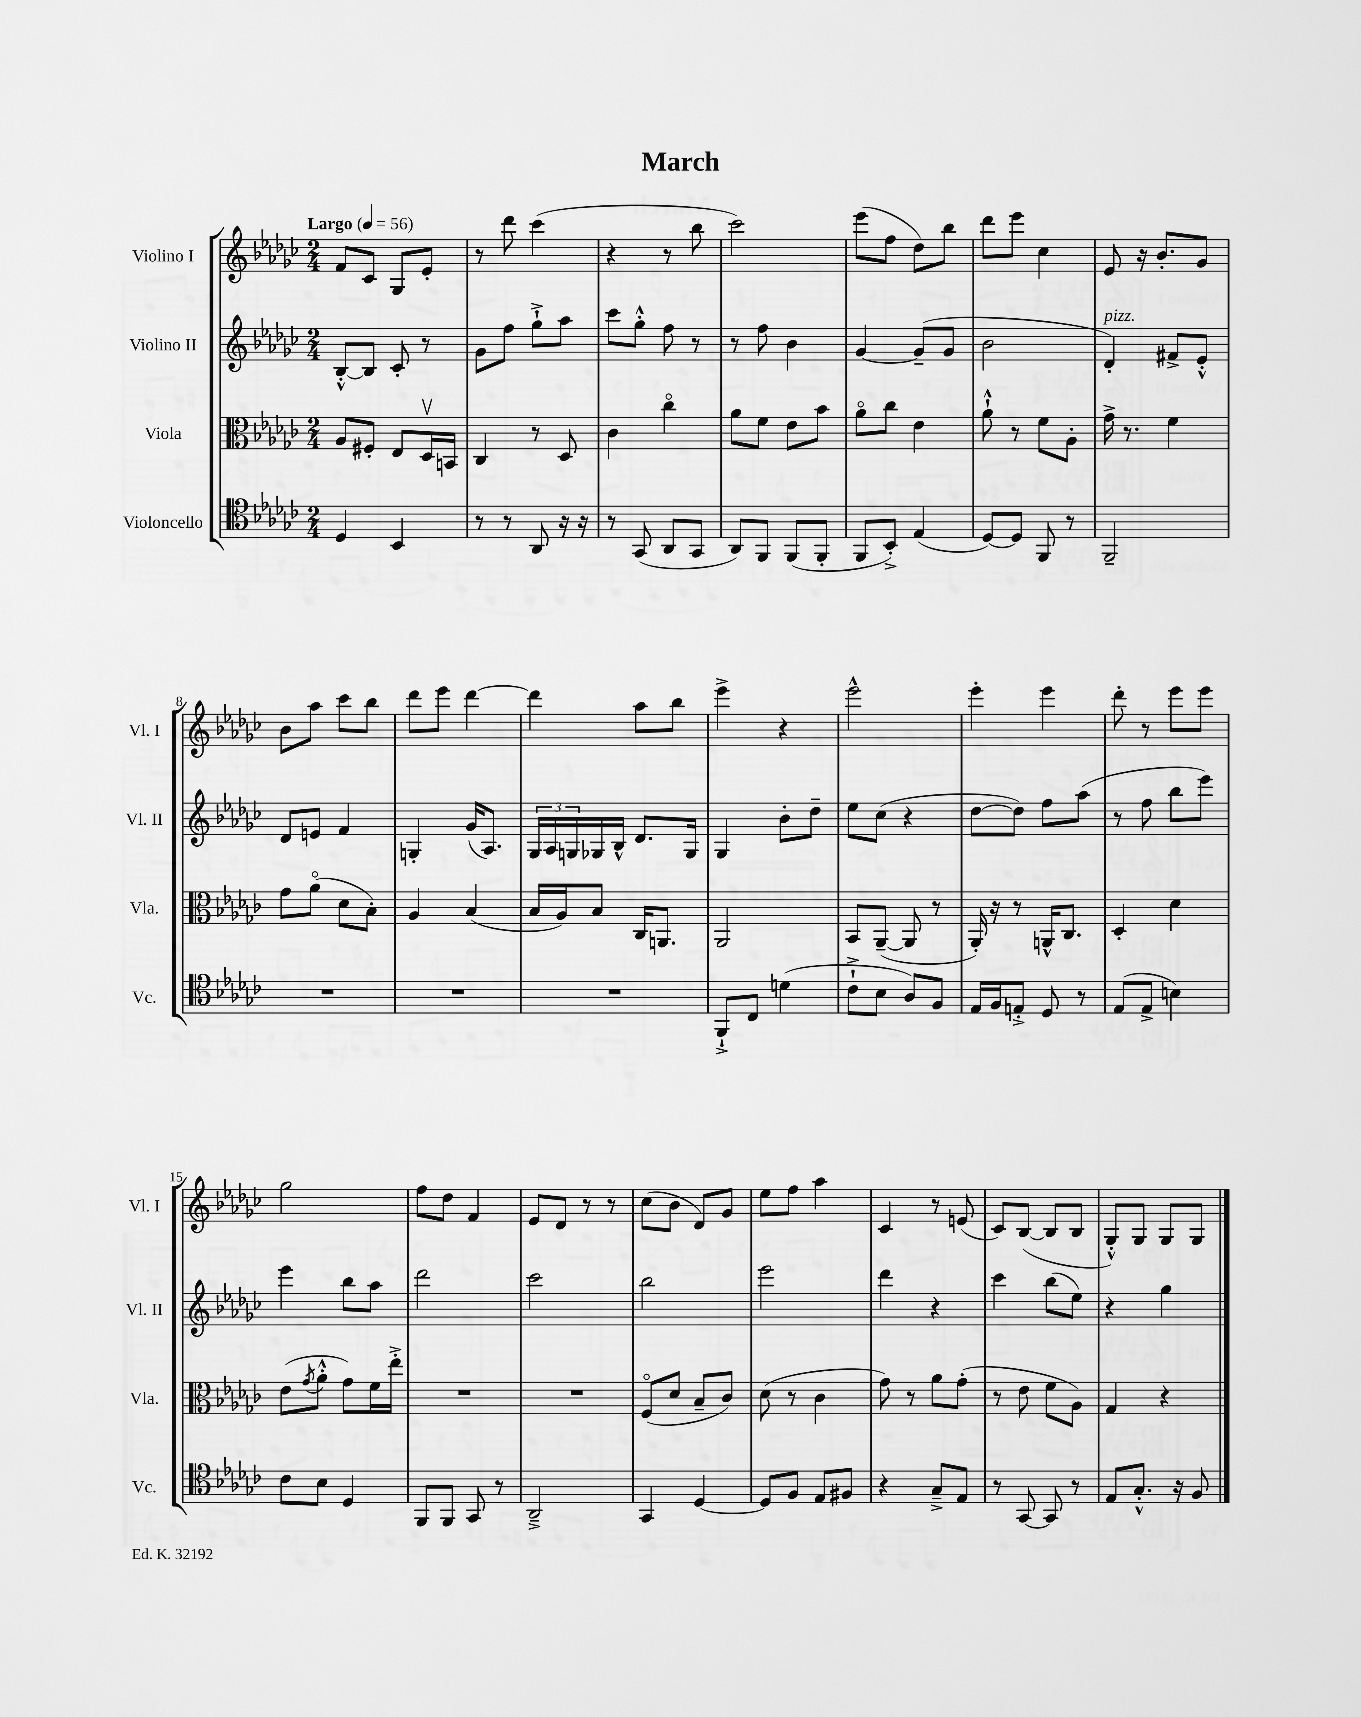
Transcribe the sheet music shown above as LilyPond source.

\header { title = "March" }
<<
\new StaffGroup <<
\new Staff = "s0" \with { instrumentName = "Violino I" shortInstrumentName = "Vl. I" } {
    \clef treble \key ges \major \numericTimeSignature \time 2/4 \tempo "Largo" 4 = 56
    f'8 ces'8 ges8 ees'8-. |
    r8 des'''8 ces'''4( |
    r4 r8 bes''8 |
    ces'''2) |
    ees'''8( f''8 des''8) bes''8 |
    des'''8 ees'''8 ces''4 |
    ees'8 r16 bes'8.-. ges'8 |
    bes'8 aes''8 ces'''8 bes''8 |
    des'''8 ees'''8 des'''4~ |
    des'''4 aes''8 bes''8 |
    ees'''4-> r4 |
    ees'''2-^ |
    ees'''4-. ees'''4 |
    des'''8-. r8 ees'''8 ees'''8 |
    ges''2 |
    f''8 des''8 f'4 |
    ees'8 des'8 r8 r8 |
    ces''8( bes'8 des'8) ges'8 |
    ees''8 f''8 aes''4 |
    ces'4 r8 e'8( |
    ces'8) bes8~( bes8 bes8 |
    ges8-.-^) ges8 ges8 ges8 \bar "|." |
}
\new Staff = "s1" \with { instrumentName = "Violino II" shortInstrumentName = "Vl. II" } {
    \clef treble \key ges \major \numericTimeSignature \time 2/4
    bes8~-.-^ bes8 ces'8-. r8 |
    ges'8 f''8 ges''8-!-> aes''8 |
    ces'''8 ges''8-.-^ f''8 r8 |
    r8 f''8 bes'4 |
    ges'4~ ges'8--( ges'8 |
    bes'2 |
    des'4-.^\markup { \italic "pizz." }) fis'8-> ees'8-.-^ |
    des'8 e'8 f'4 |
    g4-. ges'16( aes8.) |
    \tuplet 3/2 { ges16 aes16 g16 } ges16 bes16-^ des'8. ges16 |
    ges4 bes'8-. des''8-- |
    ees''8 ces''8( r4 |
    des''8~ des''8) f''8 aes''8( |
    r8 f''8 bes''8 ees'''8) |
    ees'''4 bes''8 aes''8 |
    des'''2 |
    ces'''2 |
    bes''2 |
    ees'''2 |
    des'''4 r4 |
    ces'''4 bes''8( ees''8) |
    r4 ges''4 \bar "|." |
}
\new Staff = "s2" \with { instrumentName = "Viola" shortInstrumentName = "Vla." } {
    \clef alto \key ges \major \numericTimeSignature \time 2/4
    aes8 fis8-. ees8 des16\upbow b,16 |
    ces4 r8 des8 |
    ces'4 ces''4\flageolet |
    aes'8 f'8 ees'8 bes'8 |
    aes'8\flageolet ces''8 ees'4 |
    aes'8-!-^ r8 f'8 aes8-. |
    ges'16-> r8. f'4 |
    ges'8 aes'8\flageolet( des'8 bes8-.) |
    aes4 bes4( |
    bes16 aes16) bes8 ces16 a,8. |
    aes,2 |
    bes,8 aes,8~--( aes,8 r8 |
    aes,16-.) r16 r8 a,16-^ ces8. |
    des4-. des'4 |
    ees'8( \acciaccatura { ges'8 } aes'8-.-^ ges'8) f'16 ees''16-.-> |
    R2 |
    R2 |
    f8\flageolet( des'8 bes8-- ces'8) |
    des'8( r8 ces'4 |
    ges'8) r8 aes'8 ges'8-.( |
    r8 ees'8 f'8 aes8) |
    ges4 r4 \bar "|." |
}
\new Staff = "s3" \with { instrumentName = "Violoncello" shortInstrumentName = "Vc." } {
    \clef tenor \key ges \major \numericTimeSignature \time 2/4
    des4 bes,4 |
    r8 r8 aes,8 r16 r16 |
    r8 ges,8( aes,8 ges,8 |
    aes,8) f,8 f,8( f,8-. |
    f,8 bes,8-.->) ees4( |
    des8~) des8 f,8 r8 |
    f,2-- |
    R2 |
    R2 |
    R2 |
    f,8-!-> ces8 d'4( |
    ces'8-!-> bes8 aes8) f8 |
    ees16 f16 e8-.-> des8 r8 |
    ees8( ees8-> b4) |
    ces'8 bes8 des4 |
    f,8 f,8 ges,8 r8 |
    aes,2---> |
    ges,4 des4~ |
    des8 f8 ees8 fis8 |
    r4 ges8---> ees8 |
    r8 ges,8~ ges,8 r8 |
    ees8 ges8.-.-^ r16 f8 \bar "|." |
}
>>
>>
